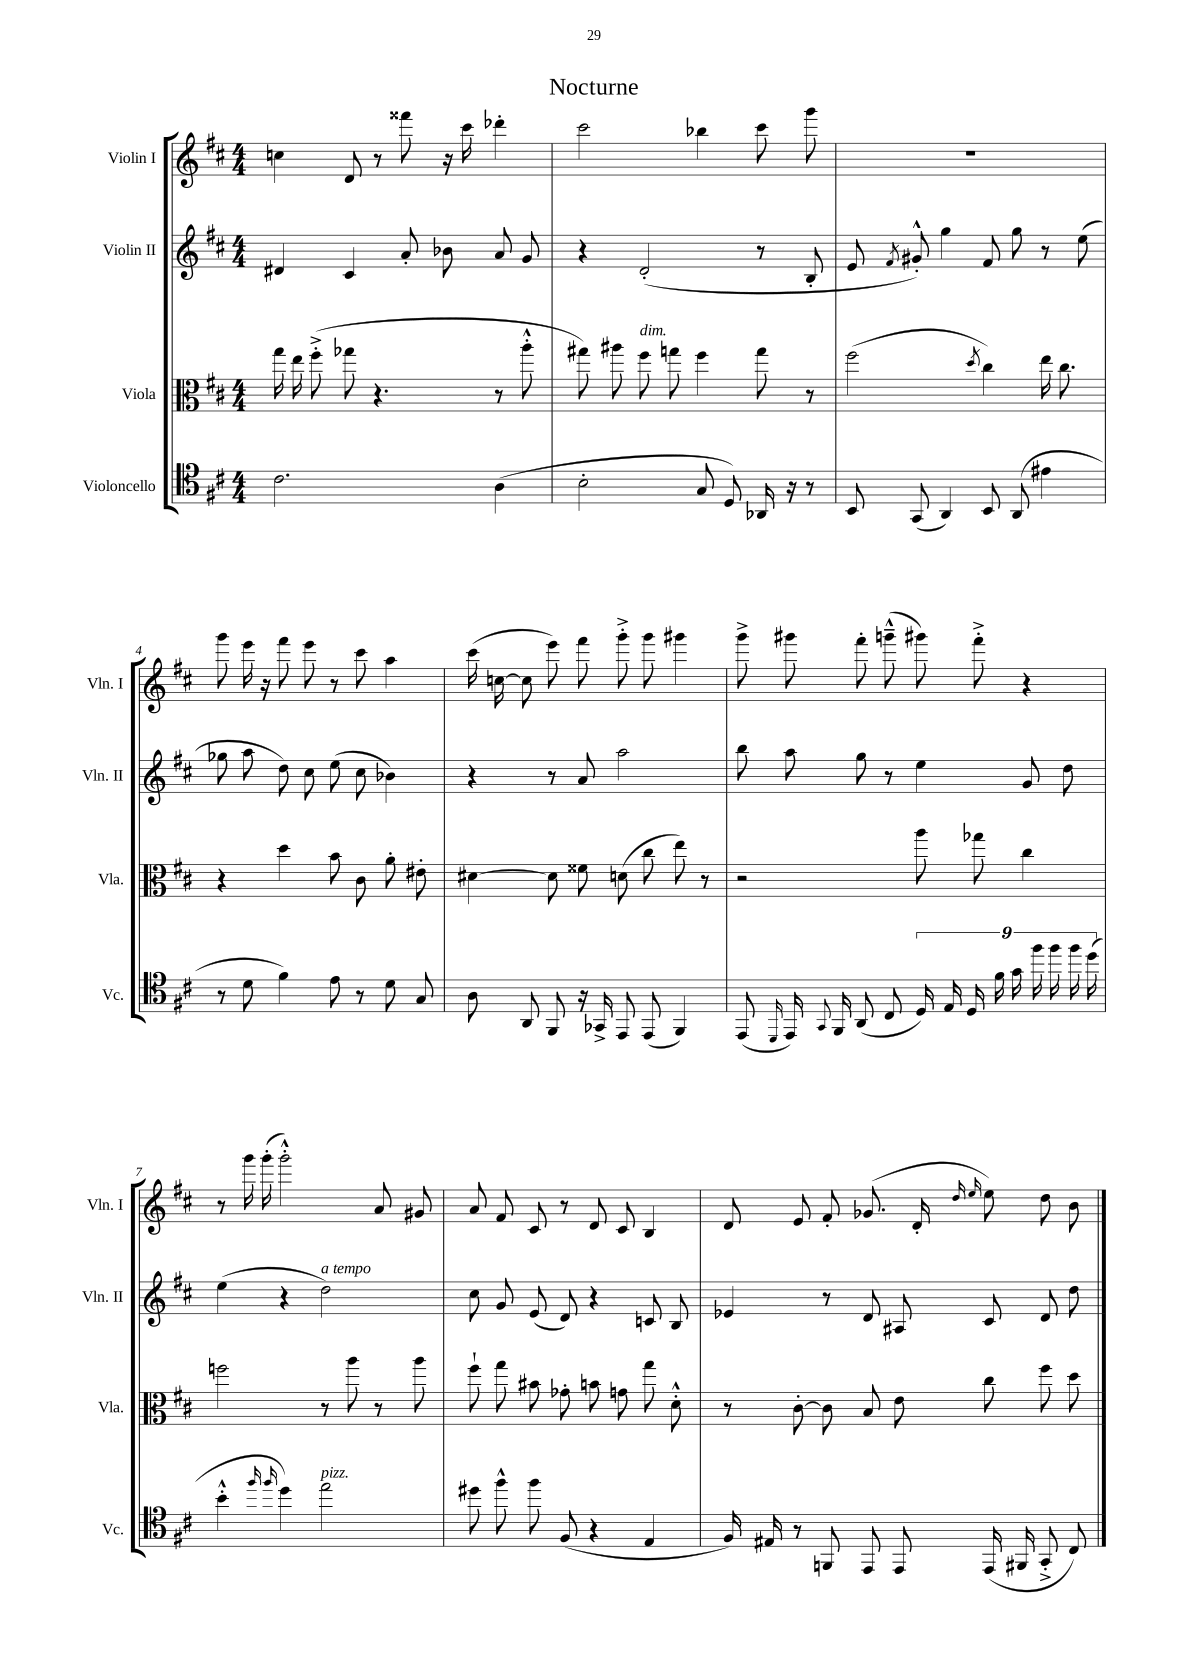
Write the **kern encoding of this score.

**kern	**kern	**kern	**kern
*part4	*part3	*part2	*part1
*staff4	*staff3	*staff2	*staff1
*I"Violoncello	*I"Viola	*I"Violin II	*I"Violin I
*I'Vc.	*I'Vla.	*I'Vln. II	*I'Vln. I
*clefC4	*clefC3	*clefG2	*clefG2
*k[f#c#]	*k[f#c#]	*k[f#c#]	*k[f#c#]
*M4/4	*M4/4	*M4/4	*M4/4
=1	=1	=1	=1
2.c#\	16gg\	4d#X/	4ccn\
.	16ee\	.	.
.	(8ff#'^\	.	.
.	8gg-X\	4c#/	8d/
.	4.r	.	8r
.	.	8a'/	8fff##X\
.	.	8b-X\	16r
.	.	.	16ccc#\
(4A\	8r	8a/	4ddd-X'\
.	8aa'^^\	8g/	.
=2	=2	=2	=2
2B'\	8gg#X\)	4r	2ccc#\
.	8aa#X\	.	.
!	!LO:TX:a:i:t=dim.	!	!
.	8ff#\	(2d'/	.
.	8ggn\	.	.
8G/	4ff#\	.	4bb-X\
8D/)	.	.	.
16AA-X/	8gg\	8r	8ccc#\
16r	.	.	.
8r	8r	8B'/	8ggg\
=3	=3	=3	=3
8BB/	(2ff#\	8e/	1r
.	.	8qf#/	.
(8GG/	.	8g#X'^^/)	.
4AA/)	.	4gg\	.
.	8qdd/	.	.
8BB/	4cc#\)	8f#/	.
(8AA/	.	8gg\	.
4e#X\	16ee\	8r	.
.	8.cc#\	.	.
.	.	(8ee\	.
!!LO:LB:g=z
=4	=4	=4	=4
8r	4r	8gg-X\	8ggg\
8d\	.	8aa\	16eee\
.	.	.	16r
4f#\)	4dd\	8dd\)	8fff#\
.	.	8cc#\	8eee\
8e\	8b\	(8ee\	8r
8r	8c#\	8cc#\	8ccc#\
8d\	8a'\	4b-X\)	4aa\
8G/	8e#X'\	.	.
=5	=5	=5	=5
8A\	[4d#X\	4r	(16ccc#\
.	.	.	[16ccn\
8AA/	.	.	8cc\]
8FF#/	8d#\]	8r	8eee\)
16r	8f##X\	8a/	8fff#\
16GG-X^/	.	.	.
8EE/	(8dn\	2aa\	8ggg'^\
(8EE/	8cc#\	.	8ggg\
4FF#/)	8ee\)	.	4ggg#X\
.	8r	.	.
=6	=6	=6	=6
(8EE/	2r	8bb\	8ggg^\
16qqDD/	.	.	.
16EE/)	.	8aa\	8ggg#X\
8qqGG/	.	.	.
16FF#/	.	.	.
(8AA/	.	8gg\	8fff#'\
8C#/	.	8r	(8gggn~^^\
18D/)	8aa\	4ee\	8ggg#X\)
18E/	.	.	.
18D/	.	.	.
.	8gg-X\	.	8fff#'^\
18f#\	.	.	.
18g\	.	.	.
.	4cc#\	8g/	4r
18ff#\	.	.	.
18ff#\	.	.	.
.	.	8dd\	.
18ff#\	.	.	.
(18dd\	.	.	.
!!LO:LB:g=z
=7	=7	=7	=7
4b'^^\	2ffn\	(4ee\	8r
.	.	.	16ggg\
.	.	.	(16ggg'\
16qqff#/	.	.	.
16qqff#/	.	.	.
4dd\)	.	4r	2ggg'^^\)
!	!	!LO:TX:a:i:t=a tempo	!
!LO:TX:a:i:t=pizz.	!	!	!
2ee\	8r	2dd\)	.
.	8aa\	.	.
.	8r	.	8a/
.	8aa\	.	8g#X/
=8	=8	=8	=8
8dd#X\	8ff#`\	8cc#\	8a/
8ff#^^\	8gg\	8g/	8f#/
8ff#\	8b#X\	(8e/	8c#/
(8F#/	8g-X'\	8d/)	8r
4r	8bn\	4r	8d/
.	8gn\	.	8c#/
4E/	8gg\	8cn/	4B/
.	8d'^^\	8B/	.
=9	=9	=9	=9
16F#/)	8r	4e-X/	8d/
16E#X/	.	.	.
8r	[8c#'\	.	8e/
8FFn/	8c#\]	8r	8f#'/
8EE/	8B/	8d/	(8.g-X/
8EE/	8e\	8A#X/	.
.	.	.	16d'/
.	.	.	16qqdd/
.	.	.	16qqee/
(16EE/	8cc#\	8c#/	8ee\)
16FF#X/	.	.	.
8GG'^/	8ff#\	8d/	8dd\
8C#/)	8dd\	8dd\	8b\
==	==	==	==
*-	*-	*-	*-
